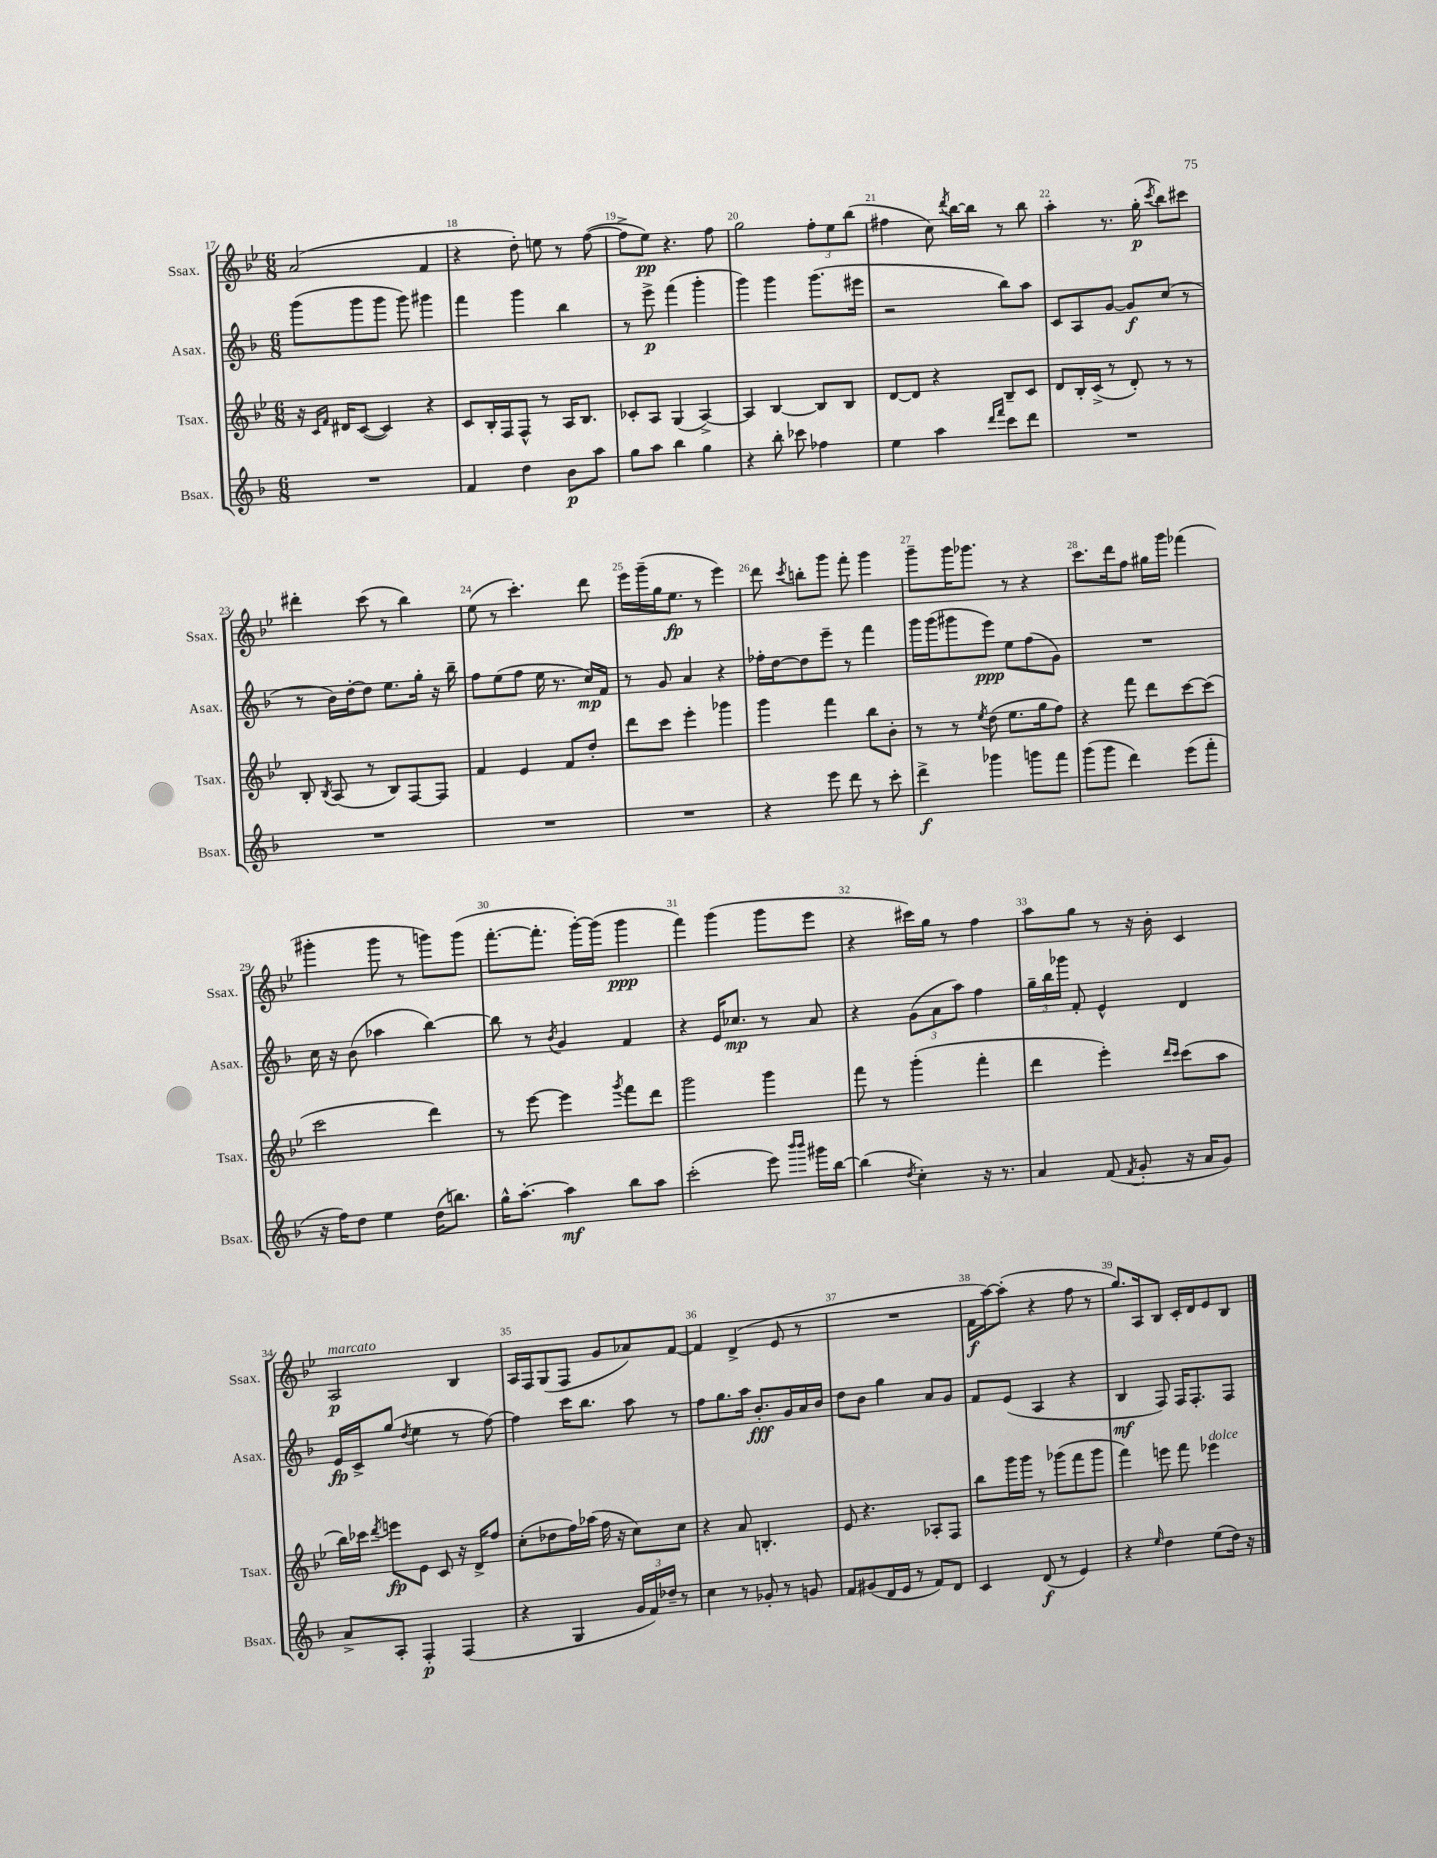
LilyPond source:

<<
\new StaffGroup <<
\new Staff = "s0" \with { instrumentName = "Ssax." shortInstrumentName = "Ssax." } {
    \clef treble \key bes \major \numericTimeSignature \time 6/8
    \autoBeamOff a'2( f'4 |
    r4 d''8-.) e''8 r8 f''8~( |
    f''8[-> ees''8]\pp) r4. f''8 |
    g''2 \tuplet 3/2 { f''8[-. ees''8 bes''8]( } |
    fis''4 c''8) \acciaccatura { d'''8 } bes''16[~ bes''16] r8 bes''8 |
    a''4-. r8. g''16-.\p( \acciaccatura { c'''8 } bes''8[) cis'''8] |
    dis'''4-. c'''8( r8 bes''4) |
    ees''8( r8 c'''4.-.) d'''8 |
    ees'''16[ g'''16--( g''16 ees''8.]\fp r8 ees'''4) |
    d'''8 \acciaccatura { c'''8 } b''8[-. g'''8] f'''8-. g'''4 |
    g'''8[-- g'''16 ges'''8.] r8 r4 |
    c'''8.[ d'''16 f''8] gis''16[ g'''16] fes'''4( |
    gis'''4-. gis'''8 r8 g'''8[) g'''8]( |
    f'''8.[~-. f'''8.]-. g'''16[~-.) g'''16]( g'''4\ppp |
    f'''4) g'''4( g'''8[ ees'''8] |
    r4 cis'''16[) g''16] r8 f''4 |
    a''8[ g''8] r8 r16 bes'16-. c'4 |
    a2\p^\markup { \italic "marcato" } bes4 |
    a16[ f16 g8( f8] g'8[ aes'8) f'8]~ |
    f'4 d'4->( ees'8 r8 |
    R2. |
    f'16[\f a''16~) a''8]-.( r4 f''8 r8 |
    g''8.[) a16 bes8] c'16[-. d'16 ees'8 bes8] \bar "|." |
}
\new Staff = "s1" \with { instrumentName = "Asax." shortInstrumentName = "Asax." } {
    \clef treble \key f \major \numericTimeSignature \time 6/8
    \autoBeamOff g'''8[( g'''8 g'''8] g'''8) gis'''4 |
    f'''4 g'''4 bes''4 |
    r8 e'''8->\p f'''4( g'''4-. |
    g'''4) g'''4 g'''8.[( eis'''16] |
    r2 bes''8[) a''8] |
    c'8[ a8 g'8]~ g'8[\f c''8]( r8 |
    r8 bes'16[) d''16~-. d''8] e''8.[ g''16]-. r16 bes''16-- |
    f''8[ e''8( f''8] e''16 r8. c''16[\mp) f'16] |
    r8 g'8 a'4 r4 |
    fes''16[-. d''16~ d''8 e'''8]-- r8 f'''4 |
    g'''16[ g'''16( gis'''8 e'''8]\ppp) e''8[ f''8( g'8]) |
    R2. |
    c''16 r16 bes'8( aes''4 bes''4~) |
    bes''8 r8 \acciaccatura { bes'8 } g'4 f'4 |
    r4 e'16[ ces''8.]\mp r8 a'8 |
    r4 \tuplet 3/2 { g'8[( a'8 a''8]) } f''4 |
    \tuplet 3/2 { g''16[-- bes''16 ges'''16] } f'8-. e'4-^ d'4 |
    e'16[\fp c'16-> g''8]( \acciaccatura { d''8 } e''4 r8 f''8~) |
    f''4 c'''16[ bes''8.] a''8 r8 |
    f''8[ g''8. a''16] bes'8.[-.\fff g'16 a'16 bes'16] |
    d''8[ bes'8] g''4 a'8[ g'8] |
    f'8[ e'8]( a4 r4 |
    bes4\mf f8) f16[ f8.-. f8] \bar "|." |
}
\new Staff = "s2" \with { instrumentName = "Tsax." shortInstrumentName = "Tsax." } {
    \clef treble \key bes \major \numericTimeSignature \time 6/8
    \autoBeamOff r16 \grace { c'16[ f'16] } dis'16[ c'8]~( c'4) r4 |
    c'8[ bes16-. f16 f8]-^ r8 a16[ bes8.] |
    ces'8[-. a8] g4( a4~->) |
    a4 bes4~ bes8[ bes8] |
    d'8[~ d'8] r4 bes8[-- c'8] |
    d'8[ bes16-. c'16]->( r8 d'8-.) r8 r8 |
    bes8-. \acciaccatura { bes8 } a8( r8 bes8[) f8~ f8] |
    f'4 ees'4 f'8[ d''8]-. |
    d'''8[ c'''8] ees'''4-. ges'''4 |
    g'''4 f'''4 bes''8[ bes'8]-. |
    r8 r8 \acciaccatura { ees''8 } d''8( ees''8.[ g''16 f''8]) |
    r4 f'''8 d'''8[ c'''8~ c'''8]( |
    c'''2 d'''4) |
    r8 ees'''8~ ees'''4 \acciaccatura { g'''8 } f'''8[ d'''8] |
    g'''2 g'''4 |
    f'''8 r8 g'''4-.( f'''4-. |
    d'''4 ees'''4-.) \grace { d'''16[ c'''16] } c'''8[( a''8] |
    bes''16[) ces'''16] \acciaccatura { d'''8 } e'''8[\fp ees'8] c'8 r16 d'16[-> f''8] |
    c''8[-.( des''8 f''16) aes''16]( f''16 r16 c''8[) c''8] |
    r4 a'8 b4.-. |
    ees'8 r4. aes8[-. f8] |
    bes''8[ g'''16 g'''16] r8 ges'''8[( f'''8 ges'''8] |
    f'''4) e'''8 f'''8 ees'''4^\markup { \italic "dolce" } \bar "|." |
}
\new Staff = "s3" \with { instrumentName = "Bsax." shortInstrumentName = "Bsax." } {
    \clef treble \key f \major \numericTimeSignature \time 6/8
    \autoBeamOff R2. |
    f'4 d''4 bes'8[\p a''8] |
    g''8[ a''8] bes''4 g''4 |
    r4 bes''8-. ces'''8 fes''4 |
    e''4 a''4 \grace { d'''16[ f'''16] } c'''8[ d'''8] |
    R2. |
    R2. |
    R2. |
    R2. |
    r4 e'''8 d'''8 r8 c'''8-. |
    d'''4->\f ges'''4 g'''8[ f'''8] |
    g'''8[( g'''8] d'''4) e'''8[( f'''8]-. |
    r16 f''16[) d''8] e''4 d''16[( b''8.]) |
    g''16[-^ a''8.]~-. a''4\mf bes''8[ a''8] |
    c'''2-.( e'''8) \grace { bes'''16[ bes'''16] } gis'''16[ bes''16]~ |
    bes''4( \acciaccatura { d''8 } c''4-.) r16 r8. |
    a'4 f'8( \acciaccatura { f'8 } g'8-. r16 a'16[ g'8]) |
    a'8[-> a8]-. f4-.\p f4( |
    r4 g4 \tuplet 3/2 { g'16[ f'16) des''16]-- } r8 |
    c''4 r8 ges'8-. r8 g'8 |
    f'8[ gis'8( d'16 e'16] r8 f'8[) d'8] |
    c'4 d'8\f( r8 e'4) |
    r4 \grace { e''16 } d''4 e''8[( d''16]) r16 \bar "|." |
}
>>
>>
\layout { \context { \Score currentBarNumber = #17 \override BarNumber.break-visibility = ##(#f #t #t) barNumberVisibility = #all-bar-numbers-visible } }
